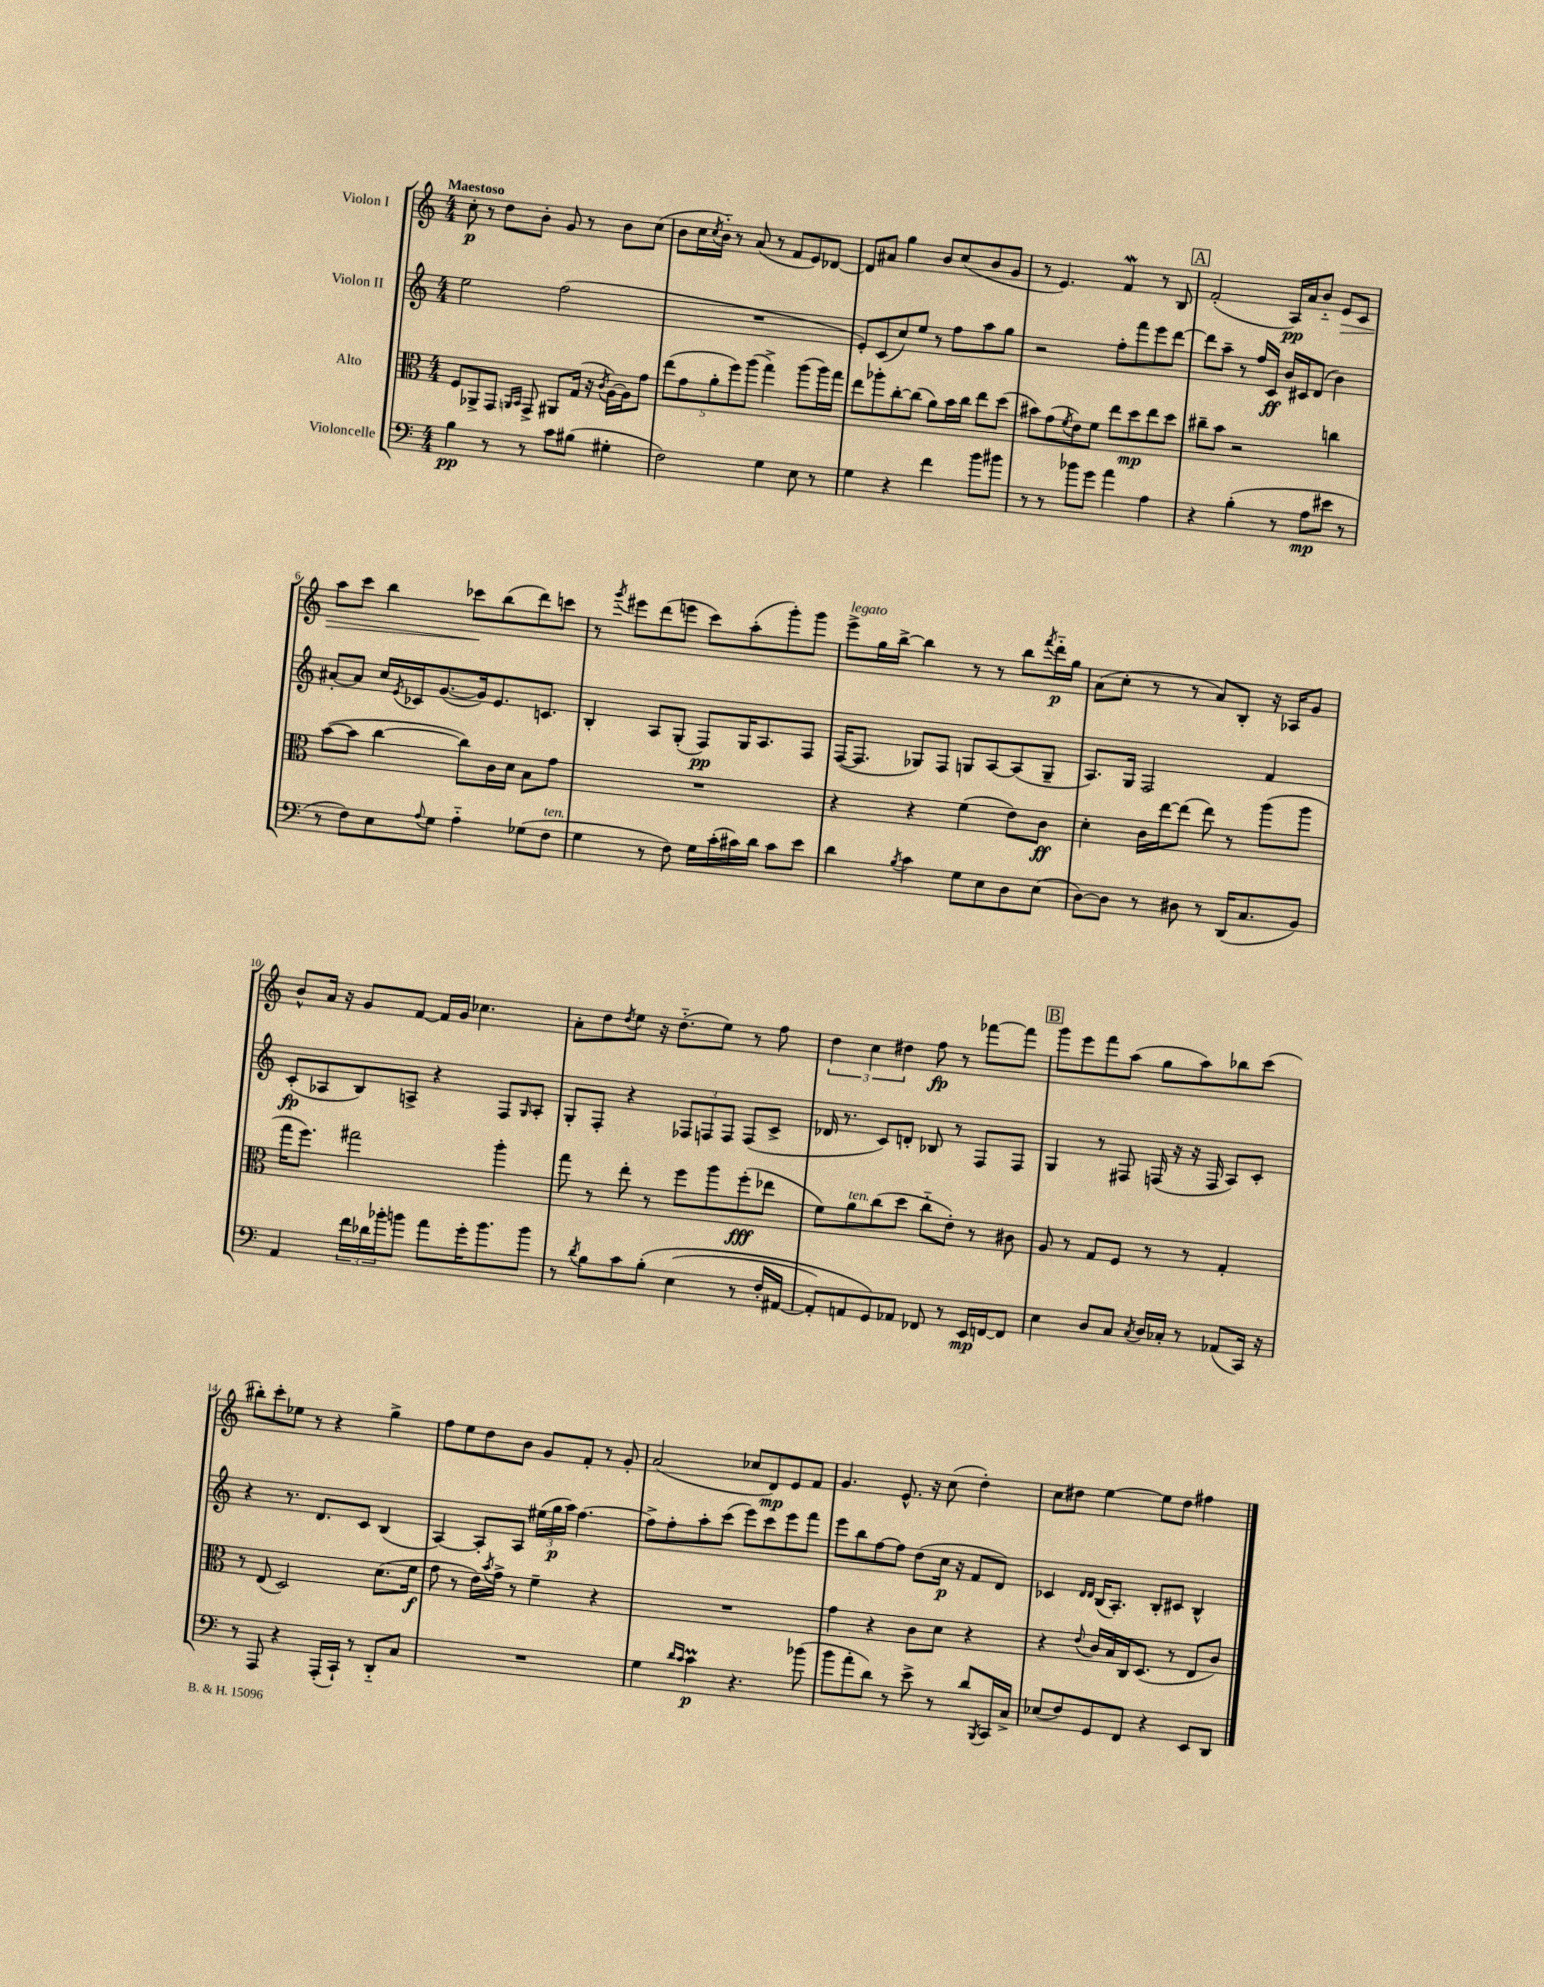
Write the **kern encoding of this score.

**kern	**dynam	**kern	**dynam	**kern	**dynam	**kern	**dynam
*part4	*part4	*part3	*part3	*part2	*part2	*part1	*part1
*staff4	*staff4	*staff3	*staff3	*staff2	*staff2	*staff1	*staff1
*I"Violoncelle	*	*I"Alto	*	*I"Violon II	*	*I"Violon I	*
*clefF4	*	*clefC3	*	*clefG2	*	*clefG2	*
*k[]	*	*k[]	*	*k[]	*	*k[]	*
*M4/4	*	*M4/4	*	*M4/4	*	*M4/4	*
=1	=1	=1	=1	=1	=1	=1	=1
!	!	!	!	!	!	!LO:TX:a:B:t=Maestoso	!
4B\	pp	8F/L	.	2ee\	.	8cc'\	p
.	.	8AA-X^/	.	.	.	8r	.
8r	.	8GG/J	.	.	.	8dd\L	.
.	.	16qqAAn/LL	.	.	.	.	.
.	.	16qqBB/JJ	.	.	.	.	.
8r	.	8GG^/	.	.	.	8b'\J	.
8c\L	.	8AA#X/L	.	(2ff\	.	8g/	.
(8B#X\J	.	(16G/Jk	.	.	.	8r	.
.	.	16r	.	.	.	.	.
.	.	8qc/	.	.	.	.	.
4G#X'\	.	[16A\LL)	.	.	.	8b\L	.
.	.	16A\J]	.	.	.	.	.
.	.	8g\J	.	.	.	(8cc\J	.
=2	=2	=2	=2	=2	=2	=2	=2
2F\)	.	(10ee\L	.	1r	.	8b\L	.
.	.	10g\	.	.	.	.	.
.	.	.	.	.	.	16cc\L	.
.	.	.	.	.	.	8qcc/	.
.	.	.	.	.	.	16b\JJ)	.
.	.	10a'\	.	.	.	.	.
.	.	.	.	.	.	8r	.
.	.	10ff\)	.	.	.	.	.
.	.	.	.	.	.	(8a/	.
.	.	(10aa\J	.	.	.	.	.
4G\	.	4gg^\)	.	.	.	8r	.
.	.	.	.	.	.	8f/L	.
8E\	.	(8aa\L	.	.	.	8e/)	.
8r	.	16aa\L)	.	.	.	[8d-X/J	.
.	.	16gg\JJ	.	.	.	.	.
=3	=3	=3	=3	=3	=3	=3	=3
4G\	.	8ee\L	.	8e'/L)	.	8d-/L]	.
.	.	8aa-X'\	.	(8c/	.	8a#X/J	.
4r	.	[8cc'\	.	8cc/)	.	4gg\	.
.	.	(8cc\J]	.	8ee/J	.	.	.
4f\	.	8a\L)	.	8r	.	8b/L	.
.	.	16b\L	.	8ff\L	.	(8cc/	.
.	.	16cc\JJ	.	.	.	.	.
8b\L	.	8ee\L	.	8aa\	.	8b/	.
8b#X\J	.	(8dd\J	.	8gg\J	.	8g/J	.
=4	=4	=4	=4	=4	=4	=4	=4
8r	.	8b#X\L)	.	2r	.	8r	.
8r	.	(8g\	.	.	.	4.e/)	.
.	.	8qf/	.	.	.	.	.
8b-X\L	.	8e\)	.	.	.	.	.
8g\J	.	8f\J	.	.	.	.	.
4a\	.	8ee\L	.	8ff'\L	.	4fw/	.
.	.	8dd\	mp	8fff\	.	.	.
4A\	.	8ee\	.	8eee\	.	8r	.
.	.	8dd\J	.	[8ddd\J	.	8B/	.
!!LO:REH:place=s1:t=A
=5	=5	=5	=5	=5	=5	=5	=5
4r	.	8cc#X~\L	.	8ddd\L]	.	(2f'/	.
.	.	8b\J	.	8aa~\J	.	.	.
(4B'\	.	2r	.	8r	.	.	.
.	.	.	.	16ff/LL	.	.	.
.	.	.	.	16c/JJ	ff	.	.
8r	.	.	.	16b/LL	.	16A/LL)	pp
.	.	.	.	16c#X/J	.	16a/J	.
8A\L	mp	.	.	(8d/J	.	8b/J	.
!	!	!	!	!	!	!	!LO:HP:b
8e#X\J	.	4ccn\	.	4b\)	.	8e/L	>
8r	.	.	.	.	.	8c/J	.
!!LO:LB:g=z
=6	=6	=6	=6	=6	=6	=6	=6
8r	.	([8b\L	.	[8a#X'/L	.	8aa\L	.
8F\L)	.	8b\J]	.	8a#/J]	.	8ccc\J	.
8E\	.	[4cc\	.	16cc/LL	.	4bb\	.
.	.	.	.	8qe/	.	.	.
.	.	.	.	16c-X/J	.	.	.
8qqA/	.	.	.	.	.	.	.
8G\J	.	.	.	([8.g/	.	.	.
4A\	.	8cc\L])	.	.	.	8ccc-X\L	.
.	.	.	.	16g/k])	.	.	.
.	.	16c\L	.	8.e/	.	(8bb\	]
.	.	16d\JJ	.	.	.	.	.
(8G-X\L	.	8B\L	.	.	.	8ddd\)	.
.	.	.	.	8.cn/J	.	.	.
!LO:TX:a:i:t=ten.	!	!	!	!	!	!	!
8F\J	.	8g\J	.	.	.	8cccn\J	.
=7	=7	=7	=7	=7	=7	=7	=7
4G\	.	1r	.	4B'/	.	8r	.
.	.	.	.	.	.	8qggg/	.
.	.	.	.	.	.	8eee#X\L	.
8r	.	.	.	8A/L	.	(8ddd\	.
8F\)	.	.	.	(8G'/J	.	8eeen\J	.
16G\LL	.	.	.	8F/L)	pp	8ccc\L)	.
(16c'\	.	.	.	.	.	.	.
16c#X\)	.	.	.	16G/K	.	(8aa'\	.
16d\JJ	.	.	.	8.A/	.	.	.
8c#\L	.	.	.	.	.	8ggg'\)	.
8e\J	.	.	.	8F/J	.	8ggg\J	.
=8	=8	=8	=8	=8	=8	=8	=8
!	!	!	!	!	!	!LO:TX:a:i:t=legato	!
4d\	.	4r	.	([16F/KL	.	8eee^\L	.
.	.	.	.	8.F/J]	.	.	.
.	.	.	.	.	.	16gg\L	.
.	.	.	.	.	.	[16bb^\JJ	.
8qB/	.	.	.	.	.	.	.
4c\	.	4r	.	8G-X/L)	.	4bb\]	.
.	.	.	.	8F/J	.	.	.
8G\L	.	(4f\	.	8Gn/L	.	8r	.
8E\	.	.	.	[8A/	.	8r	.
8D\	.	8e\L)	.	(8A/]	.	8bb\L	.
.	.	.	.	.	.	8qfff/	.
(8E\J	.	8c\J	ff	8G~/J	.	16ddd\L	p
.	.	.	.	.	.	16gg\JJ	.
=9	=9	=9	=9	=9	=9	=9	=9
[8D\L)	.	4d'\	.	8.A/L)	.	(8a\L	.
8D\J]	.	.	.	.	.	8cc'\J	.
.	.	.	.	16G/Jk	.	.	.
8r	.	16c\LL	.	2F/	.	8r	.
.	.	[16ee\J	.	.	.	.	.
8D#X\	.	(8ee\J]	.	.	.	8r	.
8r	.	8ee\)	.	.	.	8a/L)	.
(16DD/KL	.	8r	.	.	.	8B'/J	.
8.C/	.	.	.	.	.	.	.
.	.	(8aa\L	.	4f/	.	16r	.
.	.	.	.	.	.	16A-X/KL	.
8BB/J)	.	8aa\J	.	.	.	8g/J	.
!!LO:LB:g=z
=10	=10	=10	=10	=10	=10	=10	=10
4AA/	.	16gg\KL	.	(8c'/L	fp	8b^^/L	.
.	.	8.ff\J)	.	.	.	.	.
.	.	.	.	8A-X/	.	16a/Jk	.
.	.	.	.	.	.	16r	.
24f\LL	.	2gg#X\	.	8B/)	.	8g/L	.
24d-X\	.	.	.	.	.	.	.
24b-X'\J	.	.	.	.	.	.	.
8bn\J	.	.	.	8An^/J	.	[8f/J	.
8a\L	.	.	.	4r	.	16f/LL]	.
.	.	.	.	.	.	16g/JJ	.
16g'\K	.	.	.	.	.	4.cc-X\	.
8.b\	.	.	.	.	.	.	.
.	.	4aa'\	.	8F/L	.	.	.
.	.	.	.	16qqG/	.	.	.
8b\J	.	.	.	8A'/J	.	.	.
=11	=11	=11	=11	=11	=11	=11	=11
8r	.	8gg\	.	8G'/L	.	8a'\L	.
8qd/	.	.	.	.	.	.	.
8B\L	.	8r	.	8F'/J	.	8dd\	.
.	.	.	.	.	.	8qdd/	.
8c\	.	8ee'\	.	4r	.	8ee\J	.
(8B'\J	.	8r	.	.	.	16r	.
.	.	.	.	.	.	(8.dd\L	.
(4E\	.	8ff\L	.	12F-X/L	.	.	.
.	.	.	.	12Fn/	.	.	.
.	.	8aa\	.	.	.	8ee\J)	.
.	.	.	.	12F/J	.	.	.
8r	.	(8ff'\	fff	(8F/L	.	8r	.
16F'/LL	.	8ee-X\J	.	8c^/J	.	8ff\	.
[16AA#X/JJ	.	.	.	.	.	.	.
=12	=12	=12	=12	=12	=12	=12	=12
8AA#'/L])	.	8f\L)	.	16d-X/	.	6dd\	.
.	.	.	.	8.r	.	.	.
!	!	!LO:TX:a:i:t=ten.	!	!	!	!	!
8AAn/	.	8a\	.	.	.	.	.
.	.	.	.	.	.	6cc\	.
8GG/)	.	(8cc\	.	8c/L)	.	.	.
.	.	.	.	.	.	6dd#X\	.
8AA-X/J	.	8dd\J	.	8dn'/J	.	.	.
8FF-X/	.	8cc\L	.	8B-X/	.	8ff\	fp
8r	.	8e'\J)	.	8r	.	8r	.
16EE/LL	mp	8r	.	8F/L	.	[8fff-X\L	.
[16FFn/J	.	.	.	.	.	.	.
8FF/J]	.	8c#X\	.	8F/J	.	8fff-\J]	.
!!LO:REH:place=s1:t=B
=13	=13	=13	=13	=13	=13	=13	=13
4E\	.	8A/	.	4G/	.	8ggg\L	.
.	.	8r	.	.	.	8eee\	.
8D/L	.	8G/L	.	8r	.	8fff\	.
8C/J	.	8F/J	.	8F#X/	.	(8aa\J	.
8qC/	.	.	.	.	.	.	.
16D/LL	.	8r	.	(16Fn/	.	8gg\L	.
16C-X'/JJ	.	.	.	16r	.	.	.
8r	.	8r	.	16r	.	8aa\)	.
.	.	.	.	16F/	.	.	.
(8AA-X/L	.	4G'/	.	8A/L)	.	8bb-X\	.
16CC/Jk)	.	.	.	8c'/J	.	(8ccc\J	.
16r	.	.	.	.	.	.	.
!!LO:LB:g=z
=14	=14	=14	=14	=14	=14	=14	=14
8r	.	8r	.	4r	.	8bb#X'\L)	.
8AAA/	.	(8E/	.	.	.	8ccc'\	.
4r	.	2D/)	.	8.r	.	8ee-X\J	.
.	.	.	.	.	.	8r	.
.	.	.	.	8.d/L	.	.	.
(16AAA'/LL	.	.	.	.	.	4r	.
16CC`/JJ)	.	.	.	.	.	.	.
8r	.	.	.	8c/J	.	.	.
8DD/L	.	(8.d\L	.	(4B/	.	4gg^\	.
8C/J	.	.	.	.	.	.	.
.	.	16f\Jk	f	.	.	.	.
=15	=15	=15	=15	=15	=15	=15	=15
1r	.	8g\	.	[4A/)	.	8ff\L	.
.	.	8r	.	.	.	8ee\	.
.	.	16e\LL)	.	8A'/L]	.	8dd\	.
.	.	8qb/	.	.	.	.	.
.	.	16g^\JJ	.	.	.	.	.
.	.	8r	.	8A/J	.	8b\J	.
.	.	4f~\	.	(24ee#X\LL	.	8g/L	.
.	.	.	.	24gg\	p	.	.
.	.	.	.	24aa\JJ)	.	.	.
.	.	.	.	[4.ff\	.	8f'/J	.
.	.	4r	.	.	.	8r	.
.	.	.	.	.	.	8g'/	.
=16	=16	=16	=16	=16	=16	=16	=16
4G\	.	1r	.	8ff^\L]	.	(2a/	.
.	.	.	.	8ff'\	.	.	.
16qqd/LL	.	.	.	.	.	.	.
16qqc/JJ	.	.	.	.	.	.	.
4cM\	p	.	.	8aa'\	.	.	.
.	.	.	.	(8ccc\J	.	.	.
4.r	.	.	.	8eee\L)	.	8cc-X/L	.
.	.	.	.	8ccc\	.	8d/)	mp
.	.	.	.	8eee\	.	8e/	.
(8b-X\	.	.	.	8fff\J	.	8f/J	.
=17	=17	=17	=17	=17	=17	=17	=17
8b\L	.	4g\	.	8eee\L	.	4.g/	.
8a'\	.	.	.	8bb\	.	.	.
8d\J)	.	4r	.	[8ff\	.	.	.
8r	.	.	.	8ff\J]	.	8.e^^/	.
8e^\	.	8c\L	.	(8dd\L	.	.	.
.	.	.	.	.	.	16r	.
8r	.	8d\J	.	16cc\Jk	p	(8cc\	.
.	.	.	.	16r	.	.	.
8d/L	.	4r	.	8f/L	.	4dd'\)	.
8qBBB/	.	.	.	.	.	.	.
16CC/L	.	.	.	8d/J)	.	.	.
16C^/JJ	.	.	.	.	.	.	.
=18	=18	=18	=18	=18	=18	=18	=18
(8E-X/L	.	4r	.	4c-X/	.	8cc\L	.
8F/)	.	.	.	.	.	8dd#X\J	.
.	.	.	.	16qqd/LL	.	.	.
.	.	8qqe/	.	16qqd/JJ	.	.	.
8GG/	.	16c/LL	.	(16B/KL	.	[4ee\	.
.	.	16B/	.	8.A'/J)	.	.	.
8FF/J	.	16C/J	.	.	.	.	.
.	.	(8.D/J	.	.	.	.	.
4r	.	.	.	8B'/L	.	8ee\L]	.
.	.	8r	.	8c#X/J	.	8dd#\J	.
8EE/L	.	8E/L	.	4B^^/	.	4ff#X\	.
8DD/J	.	8c/J)	.	.	.	.	.
==	==	==	==	==	==	==	==
*-	*-	*-	*-	*-	*-	*-	*-
